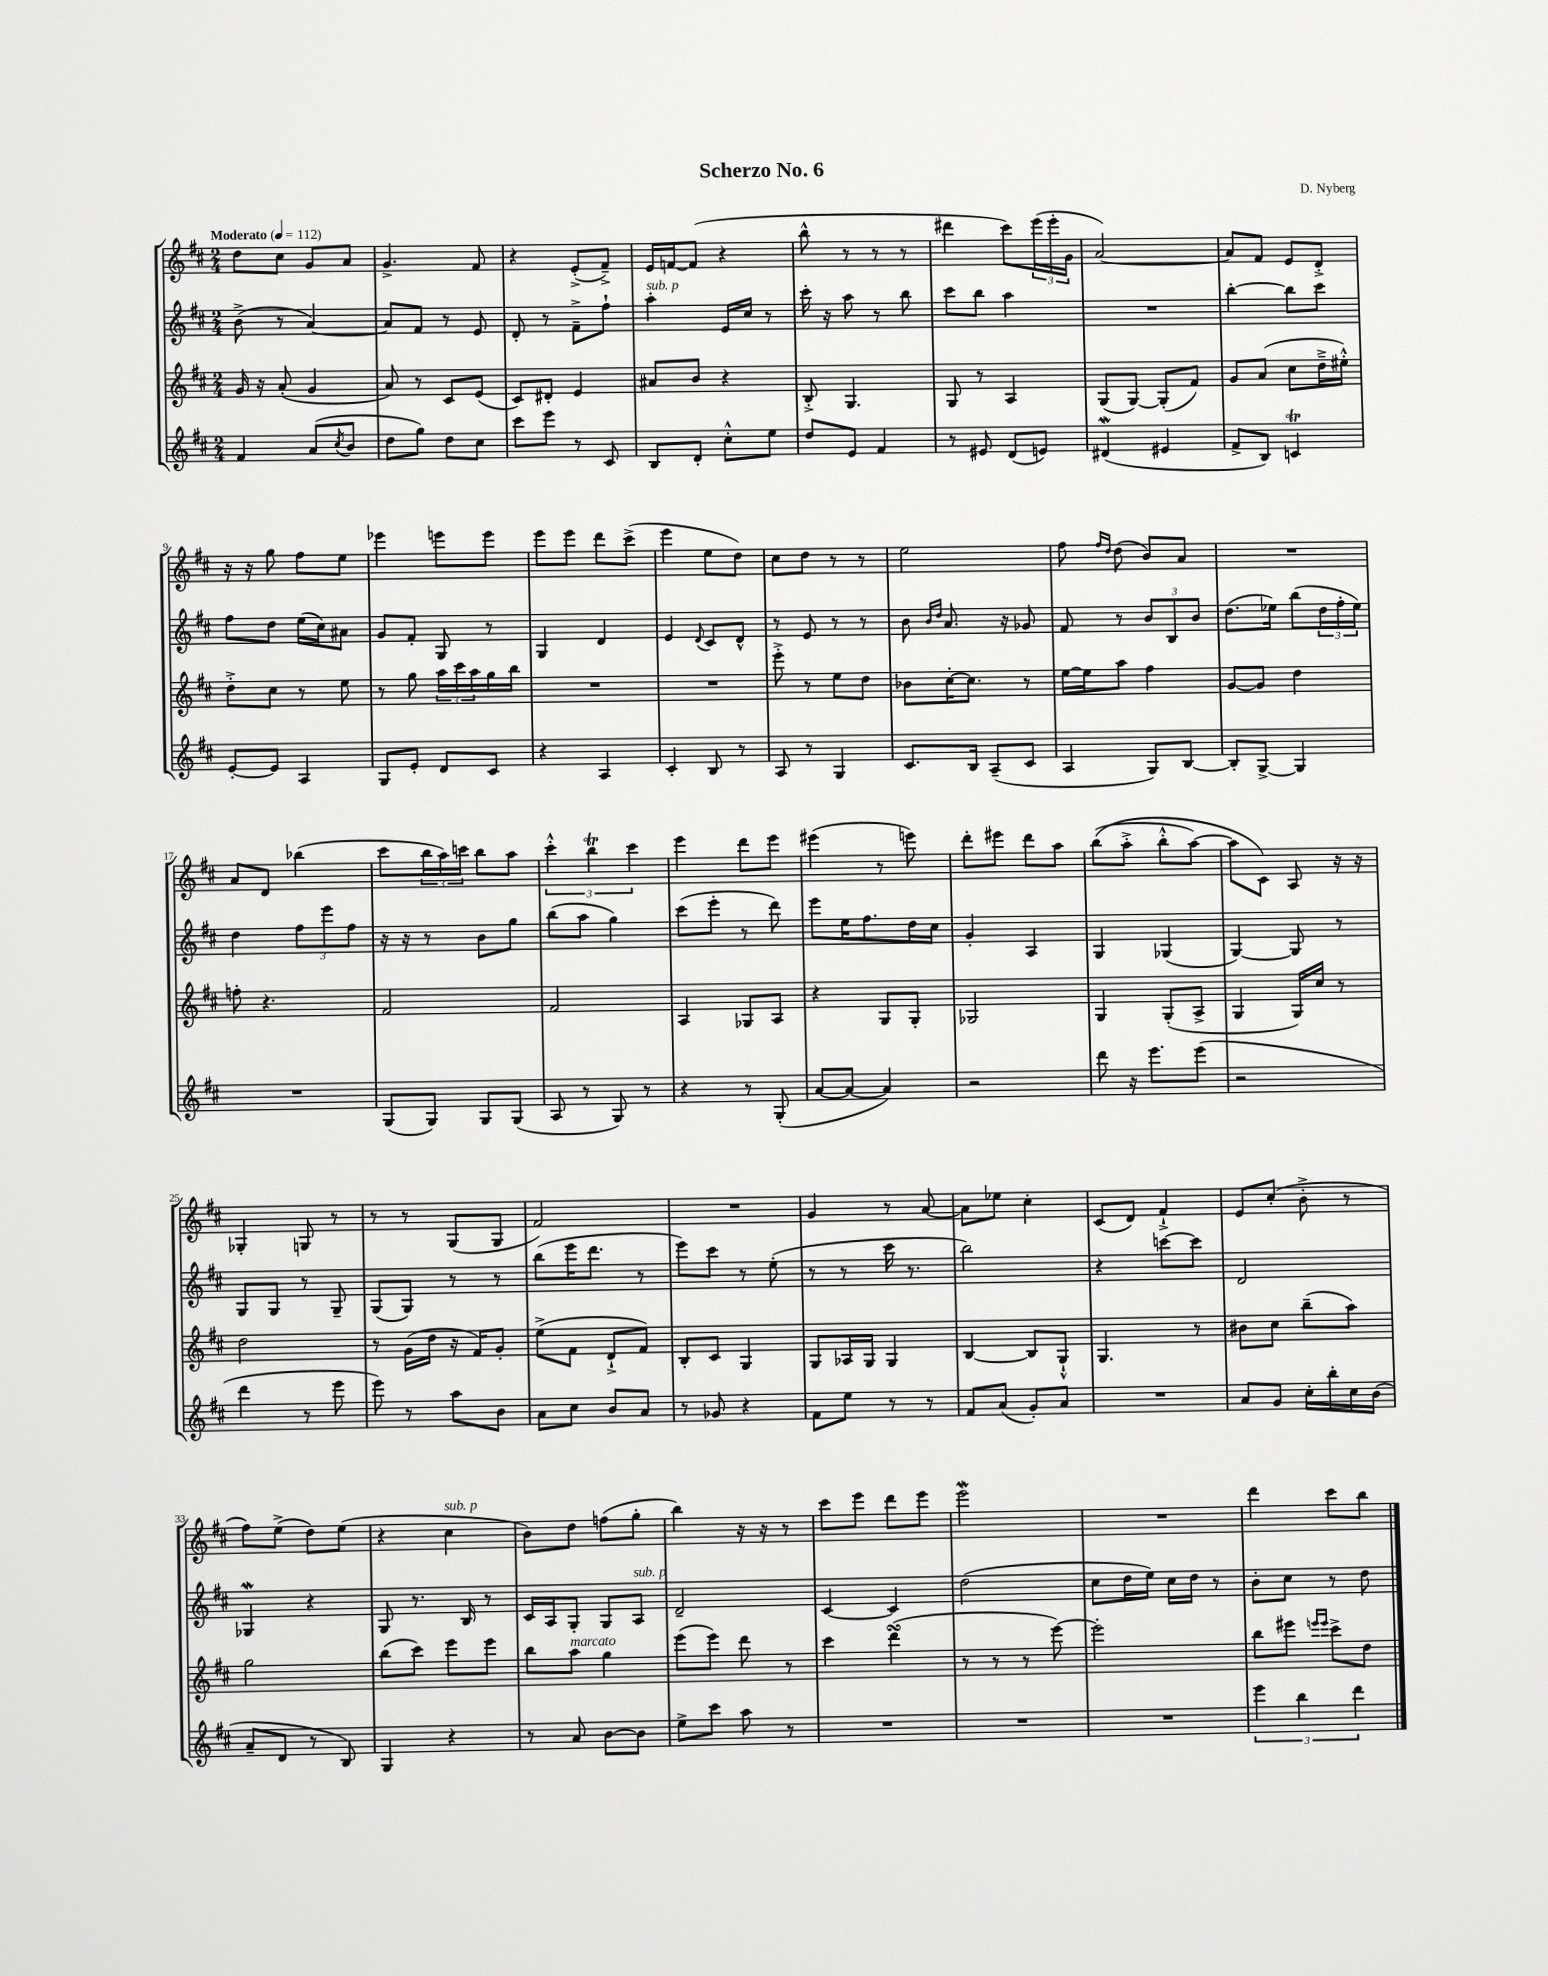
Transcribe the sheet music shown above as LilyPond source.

\header { title = "Scherzo No. 6" composer = "D. Nyberg" }
<<
\new StaffGroup <<
\new Staff = "s0" {
    \clef treble \key d \major \numericTimeSignature \time 2/4 \tempo "Moderato" 4 = 112
    d''8 cis''8 g'8 a'8 |
    g'4.-> fis'8 |
    r4 e'8-.->( fis'8--->) |
    e'16 f'16~ f'8( r4 |
    b''8-^ r8 r8 r8 |
    dis'''4 cis'''8) \tuplet 3/2 { e'''16( e'''16-. g'16 } |
    a'2~) |
    a'8 fis'8 e'8 d'8-.-> |
    r16 r16 g''8 fis''8 e''8 |
    ees'''4 e'''8 e'''8 |
    e'''8 e'''8 d'''8 cis'''8->( |
    e'''4 e''8 d''8) |
    cis''8 d''8 r8 r8 |
    e''2 |
    fis''8 \grace { fis''16 d''16 } d''8( b'8) a'8 |
    R2 |
    a'8 d'8 bes''4( |
    cis'''8 \tuplet 3/2 { b''16 a''16) c'''16 } b''8 a''8 |
    \tuplet 3/2 { cis'''4-.-^ b''4\trill cis'''4 } |
    e'''4 d'''8 e'''8 |
    eis'''4( r8 e'''8) |
    d'''8-. eis'''8 d'''8 a''8 |
    b''8(\( a''8-.-> b''8-.-^ a''8~) |
    a''8 cis'8\) a8 r16 r16 |
    ges4-. g8 r8 |
    r8 r8 g8( g8 |
    fis'2) |
    R2 |
    g'4 r8 a'8~ |
    a'8 ees''8 cis''4-. |
    cis'8( d'8) fis'4-!-> |
    e'8 cis''8-.( b'8-.-> r8 |
    fis''8) e''8->( d''8) e''8( |
    r4 cis''4^\markup { \italic "sub. p" } |
    b'8) d''8 f''8( g''8-. |
    b''4) r16 r16 r8 |
    cis'''8 e'''8 d'''8 e'''8 |
    e'''2\mordent |
    R2 |
    d'''4 cis'''8 b''8 \bar "|." |
}
\new Staff = "s1" {
    \clef treble \key d \major \numericTimeSignature \time 2/4
    b'8->( r8 a'4~) |
    a'8 fis'8 r8 e'8 |
    d'8-. r8 fis'8---> fis''8-! |
    a''4-.^\markup { \italic "sub. p" } e'16 cis''16 r8 |
    cis'''16-. r16 a''8 r8 b''8 |
    cis'''8 b''8 a''4 |
    R2 |
    b''4~-. b''8 cis'''8 |
    fis''8 d''8 e''16( cis''16) ais'8 |
    g'8 fis'8-. g8 r8 |
    g4 d'4 |
    e'4 \appoggiatura { d'8 } cis'8 d'8-^ |
    r8 e'8 r8 r8 |
    b'8 \grace { b'16 d''16 } a'8. r16 ges'8 |
    fis'8 r8 \tuplet 3/2 { b'8 b8 b'8 } |
    d''8.( ees''16) b''8( \tuplet 3/2 { d''16 fis''16-. ees''16) } |
    d''4 \tuplet 3/2 { fis''8 e'''8 fis''8 } |
    r16 r16 r8 b'8 g''8 |
    b''8( a''8 g''4) |
    cis'''8( e'''8-. r8 d'''8) |
    e'''8 e''16 fis''8. d''16 cis''16 |
    g'4-. a4 |
    g4 ges4( |
    g4~) g8 r8 |
    g8 g8 r8 g8-- |
    g8( g8) r8 r8 |
    b''8( e'''16 d'''8. r8 |
    e'''8) cis'''8 r8 e''8-.( |
    r8 r8 cis'''16 r8. |
    b''2) |
    r4 c'''8~ c'''8 |
    d'2 |
    ges4\mordent r4 |
    g8 r8. b16 r8 |
    cis'16 a16 g8-. g8 a8^\markup { \italic "sub. p" } |
    d'2-- |
    cis'4~ cis'4 |
    d''2( |
    cis''8 d''16 e''16) cis''16 d''16 r8 |
    b'8-. cis''8 r8 d''8 \bar "|." |
}
\new Staff = "s2" {
    \clef treble \key d \major \numericTimeSignature \time 2/4
    g'16 r16 a'8-.( g'4 |
    a'8) r8 cis'8 e'8( |
    cis'8) dis'8-. e'4 |
    ais'8 b'8 r4 |
    b8-.-> g4. |
    g8 r8 a4 |
    g8( g8~) g8-.( fis'8) |
    g'8 a'8( cis''8 d''16---> eis''16-.-^) |
    d''8-.-> cis''8 r8 e''8 |
    r8 g''8 \tuplet 3/2 { a''16 cis'''16 a''16 } g''16 b''16 |
    R2 |
    R2 |
    e'''8-.-> r8 e''8 d''8 |
    bes'8 cis''16~-. cis''8. r8 |
    e''16~ e''16 a''8 fis''4 |
    g'8~ g'8 d''4 |
    f''8-. r4. |
    fis'2 |
    fis'2 |
    a4 ges8 a8 |
    r4 g8 g8-. |
    ges2 |
    g4 g8-.( a8-> |
    g4 g16) cis''16 r8 |
    d''2 |
    r8 g'16( d''16 r16 fis'16) g'8-. |
    e''8->( fis'8 d'8-!-> fis'8) |
    b8-. cis'8 g4 |
    g8 aes16 g16 g4 |
    b4~ b8 g8-!-^ |
    g4. r8 |
    bis'8 cis''8 b''8--( a''8) |
    g''2 |
    b''8( cis'''8) e'''8 e'''8 |
    b''8 a''8^\markup { \italic "marcato" } g''4 |
    e'''8( e'''8) d'''8 r8 |
    cis'''4 d'''4\turn( |
    r8 r8 r8 e'''8~) |
    e'''2-. |
    b''8 eis'''8 \grace { e'''16 e'''16 } cis'''8-> d''8 \bar "|." |
}
\new Staff = "s3" {
    \clef treble \key d \major \numericTimeSignature \time 2/4
    fis'4 a'8( \acciaccatura { cis''8 } b'8 |
    d''8 g''8) d''8 cis''8 |
    cis'''8 e'''8 r8 cis'8 |
    b8 d'8-. cis''8-.-^ e''8 |
    d''8 e'8 fis'4 |
    r8 eis'8 d'8( e'8) |
    dis'4\mordent( eis'4 |
    fis'8-> b8) c'4\trill |
    e'8~-. e'8 a4 |
    g8 e'8-. d'8 cis'8 |
    r4 a4 |
    cis'4-. b8 r8 |
    a8 r8 g4 |
    cis'8. b16 a8--( cis'8 |
    a4 g8) b8~ |
    b8-. g8~-> g4 |
    R2 |
    g8( g8) g8 g8( |
    a8 r8 g8) r8 |
    r4 r8 g8-.( |
    a'8~ a'8~ a'4) |
    r2 |
    d'''8 r16 e'''8. e'''8( |
    r2 |
    d'''4 r8 e'''8 |
    e'''8) r8 a''8 b'8 |
    a'8 cis''8 b'8 a'8 |
    r8 ges'8 r4 |
    fis'8 e''8 r8 r8 |
    fis'8 a'8( g'8-.) a'8 |
    R2 |
    a'8 g'8 cis''16-. b''16-. cis''16 b'16( |
    a'8-- d'8 r8 b8) |
    g4 r4 |
    r8 a'8 b'8~ b'8 |
    e''8-> cis'''8 a''8 r8 |
    R2 |
    R2 |
    R2 |
    \tuplet 3/2 { e'''4 b''4 d'''4 } \bar "|." |
}
>>
>>
